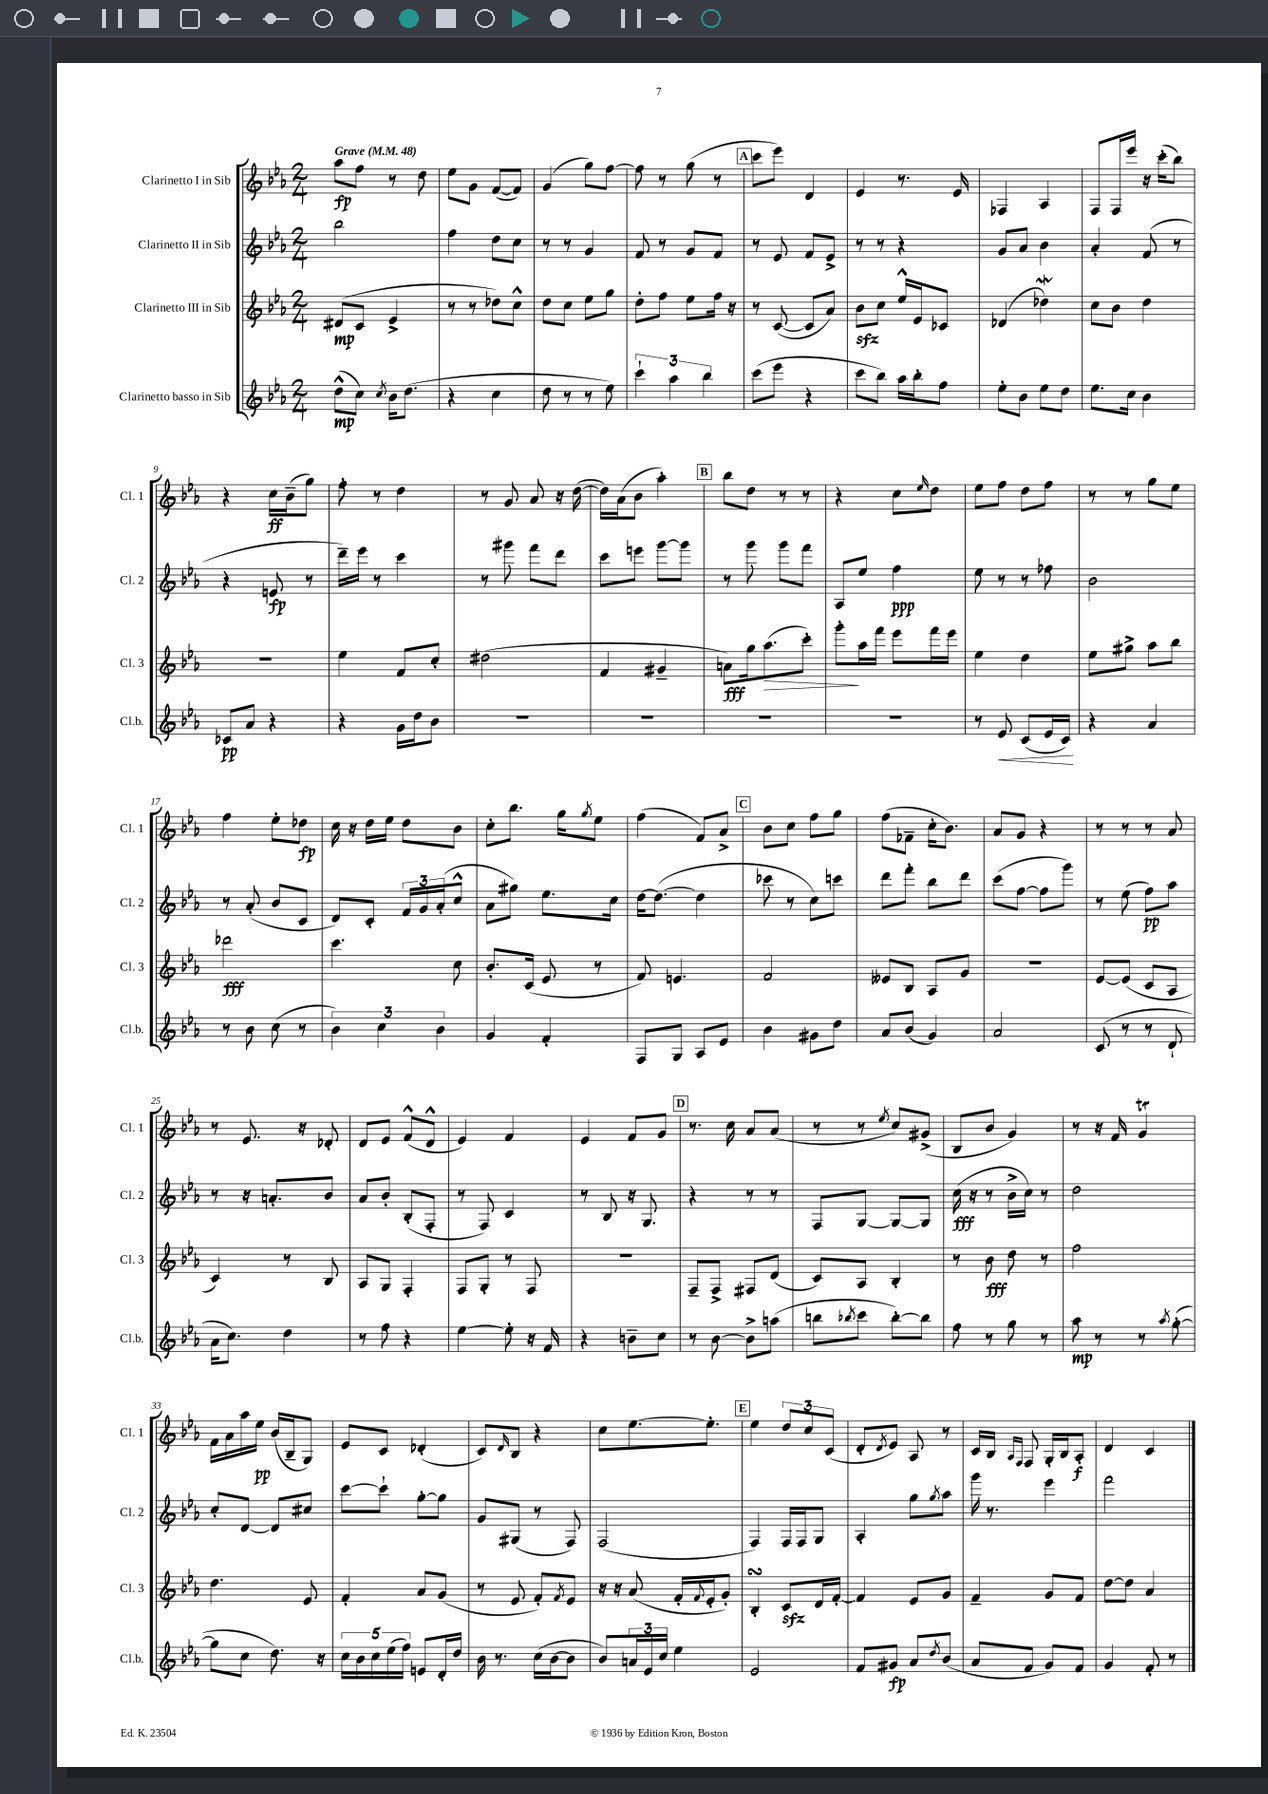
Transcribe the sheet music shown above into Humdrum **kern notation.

**kern	**kern	**kern	**kern
*staff4	*staff3	*staff2	*staff1
*clefG2	*clefG2	*clefG2	*clefG2
*k[b-e-a-]	*k[b-e-a-]	*k[b-e-a-]	*k[b-e-a-]
*M2/4	*M2/4	*M2/4	*M2/4
*MM48	*MM48	*MM48	*MM48
(8dd^^	(8d#	2bb-	8aa-
8cc)	8c	.	8ff
8qcc	.	.	.
16b-	4e-^	.	8r
(8.dd	.	.	.
.	.	.	8dd
=	=	=	=
4r	8r	4ff	8ee-
.	8r	.	8g
4cc	8dd-)	8dd	([8f
.	8cc^^	8cc	8f])
=	=	=	=
8dd	8dd	8r	(4g
8r	8cc	8r	.
8r	8ee-	4g	8gg)
8ee-)	8gg	.	[8ff
=	=	=	=
6ccc`	8dd'	8f	8ff]
.	8ff	8r	8r
6aa-	.	.	.
.	8ee-	8g	(8gg
6bb-	.	.	.
.	16ff	8f	8r
.	16r	.	.
=	=	=	=
(8ccc	8r	8r	8ccc
8eee-	([8c	8e-	8eee-)
4r	8c]	8f	4d
.	8a-)	8e-^	.
=	=	=	=
8ccc	8b-	8r	4e-
8bb-)	8cc	8r	.
16aa-	16ee-^^	4r	8.r
16bb-'	16e-	.	.
8ff	8c-	.	.
.	.	.	16e-
=	=	=	=
8ee-'	(4d-	8g	4F-
8b-	.	8a-	.
8ee-	4dd-)	4b-	4A-
8dd	.	.	.
=	=	=	=
8.ee-	8cc	4a-'	8F
.	8b-	.	16F
16cc	.	.	16eee-
4b-	4dd	(8f	16r
.	.	.	(16ccc'
.	.	8r	8bb-)
=	=	=	=
8c-	2r	4r	4r
8a-	.	.	.
4r	.	8e	16cc
.	.	.	(16b-~
.	.	8r	8gg)
=	=	=	=
4r	4ee-	16ddd~)	8ff'
.	.	16eee-	.
.	.	8r	8r
16g	8f	4ccc	4dd
16dd	.	.	.
8b-	8cc'	.	.
=	=	=	=
2r	(2dd#	8r	8r
.	.	8ggg#	8g
.	.	8fff	8a-
.	.	8ddd	16r
.	.	.	([16dd
=	=	=	=
2r	4f	8ccc	16dd])
.	.	.	(16a-
.	.	8eee	8b-
.	4g#~	[8ggg	4aa-')
.	.	8ggg]	.
=	=	=	=
2r	8a)	8r	8bb-
.	16gg	8ggg	8dd
.	(8.aa-	.	.
.	.	8ggg	8r
.	8ccc')	8fff	8r
=	=	=	=
2r	8ggg'	8A-	4r
.	16aa-	8ee-	.
.	16fff	.	.
.	8eee-	4ff	8cc
.	.	.	16qqee-
.	16fff	.	8dd
.	16eee-	.	.
=	=	=	=
8r	4ee-	8ee-	8ee-
8e-	.	8r	8ff
(8c	4dd	8r	8dd
16e-	.	8ff-	8ff
16c)	.	.	.
=	=	=	=
4r	8ee-	2b-	8r
.	8gg#^	.	8r
4a-	8aa-	.	8gg
.	8bb-	.	8ee-
=	=	=	=
8r	2ddd-	8r	4ff
8b-	.	(8a-'	.
(8cc	.	8b-	8ee-'
8r	.	8c	8dd-
=	=	=	=
6b-)	4.ccc	8d)	16cc
.	.	.	16r
.	.	8c'	16dd
6cc	.	.	.
.	.	.	16ee-
.	.	24f	8dd
.	.	24g	.
6b-	.	(24a-'	.
.	8cc	8cc^^	8b-
=	=	=	=
4g	8.b-'	8a-	8cc'
.	.	8gg#)	8.bb-
.	(16c	.	.
4f'	8e-	8.ee-	.
.	.	.	16gg
.	.	.	8qgg
.	8r	.	8ee-
.	.	16cc	.
=	=	=	=
8F	8f)	[16dd	(4ff
.	.	(8.dd_	.
8G	4.e	.	.
8A-	.	4dd]	8f)
8e-	.	.	8a-^
=	=	=	=
4b-	2f	8ccc-	8b-
.	.	8r	8cc
8g#	.	8cc)	8ff
8dd	.	8ccc	8gg
=	=	=	=
8a-	8e--	8ddd	(8ff
(8b-	8B-	8fff'	8f-~
4g)	8A-	8bb-	16cc'
.	.	.	8.b-)
.	8g	8ddd	.
=	=	=	=
2a-	2r	(8ccc	8a-
.	.	[8ff	8g
.	.	8ff]	4r
.	.	8ggg)	.
=	=	=	=
(8c	[8e-	8r	8r
8r	(8e-]	(8ee-	8r
8r	8c	8ff)	8r
8d`	8A-	8aa-	8a-
=	=	=	=
16a-	4c)	8r	8r
8.cc)	.	.	.
.	.	16r	8.e-
.	.	8.a'	.
4dd	8r	.	.
.	.	.	16r
.	8B-	8b-	8d-'
=	=	=	=
8r	8A-	8a-	8d
8ff	8G	8b-'	8e-
4r	4F'	(8B-'	(8f^^
.	.	8F'	8d^^
=	=	=	=
[4ee-	8F	8r	4e-)
.	8G'	8F)	.
8ee-']	8r	4c	4f
16r	8F	.	.
16f	.	.	.
=	=	=	=
4r	2r	8r	4e-
.	.	8B-	.
8b~	.	16r	8f
.	.	8.G	.
8cc	.	.	8g
=	=	=	=
8r	8F~	4r	8.r
[8b-	8F^	.	.
.	.	.	16cc
8b-^]	8F#	8r	8a-
(8aa	(8d	8r	(8a-
=	=	=	=
8bb	8c)	8F	8r
8qbb-	.	.	.
8ccc	8A-	[8G	8r
.	.	.	8qee-
[8bb-')	4B-'	8G_	8cc)
8bb-]	.	8G]	(8g#^
=	=	=	=
8ff	8r	(16cc	8B-
.	.	16r	.
8r	8b-	8r	8b-
8gg	8dd	16b-^	4g)
.	.	16cc)	.
8r	8r	8r	.
=	=	=	=
8aa-	2ff	2dd	8r
8r	.	.	16r
.	.	.	16f
8r	.	.	4g
8qaa-	.	.	.
([8gg'	.	.	.
=	=	=	=
8gg]	4.dd	8cc'	16f
.	.	.	16a-
8cc	.	[8d	16aa-
.	.	.	16ee-
8.dd)	.	8d]	(16b-
.	.	.	16B-~
.	8e-	8cc#	8G)
16r	.	.	.
=	=	=	=
20cc	4f'	[8ccc	8e-
20b-	.	.	.
20cc	.	.	.
.	.	8ccc`]	8c
(20ee-	.	.	.
20ff)	.	.	.
8e	8a-	[8gg'	(4d-'
16d'	(8g	8gg]	.
16dd	.	.	.
=	=	=	=
16b-	8r	8g	8c)
8.r	.	.	.
.	.	.	16qqd
.	8e-	(8G#	8B-
(16cc	8f')	8r	4r
[16b-	.	.	.
.	8qf	.	.
8b-]	8e-	8F)	.
=	=	=	=
8b-)	16r	(2F	8cc
.	16r	.	.
24a	(8a-	.	[8.ee-
24e-	.	.	.
24cc	.	.	.
4ee-	16f'	.	.
.	8qqf	.	.
.	16e-'	.	8.ee-']
.	8g')	.	.
=	=	=	=
2e-	4B-'	4F)	4ee-
.	8c	16F	12dd
.	.	16F	.
.	.	.	12cc
.	16d	8G	.
.	.	.	(12c
.	[16f'	.	.
=	=	=	=
8f	4f]	4A-'	8d'
.	.	.	8qd
8g#	.	.	8e-)
8a-	8e-	8gg	8A-
8qdd	.	8qgg	.
(8b-	8g	8aa-	8r
=	=	=	=
8a-	4f~	16ggg	16c
.	.	8.r	16B-
.	.	.	16qqA-
.	.	.	16qqF
8f	.	.	8F
8g)	8g	4eee-	16G'
.	.	.	16B-
8f	8f	.	8A-'
=	=	=	=
4g	[8dd	2fff	4d
.	8dd]	.	.
8f'	4a-	.	4c
8r	.	.	.
==	==	==	==
*-	*-	*-	*-
